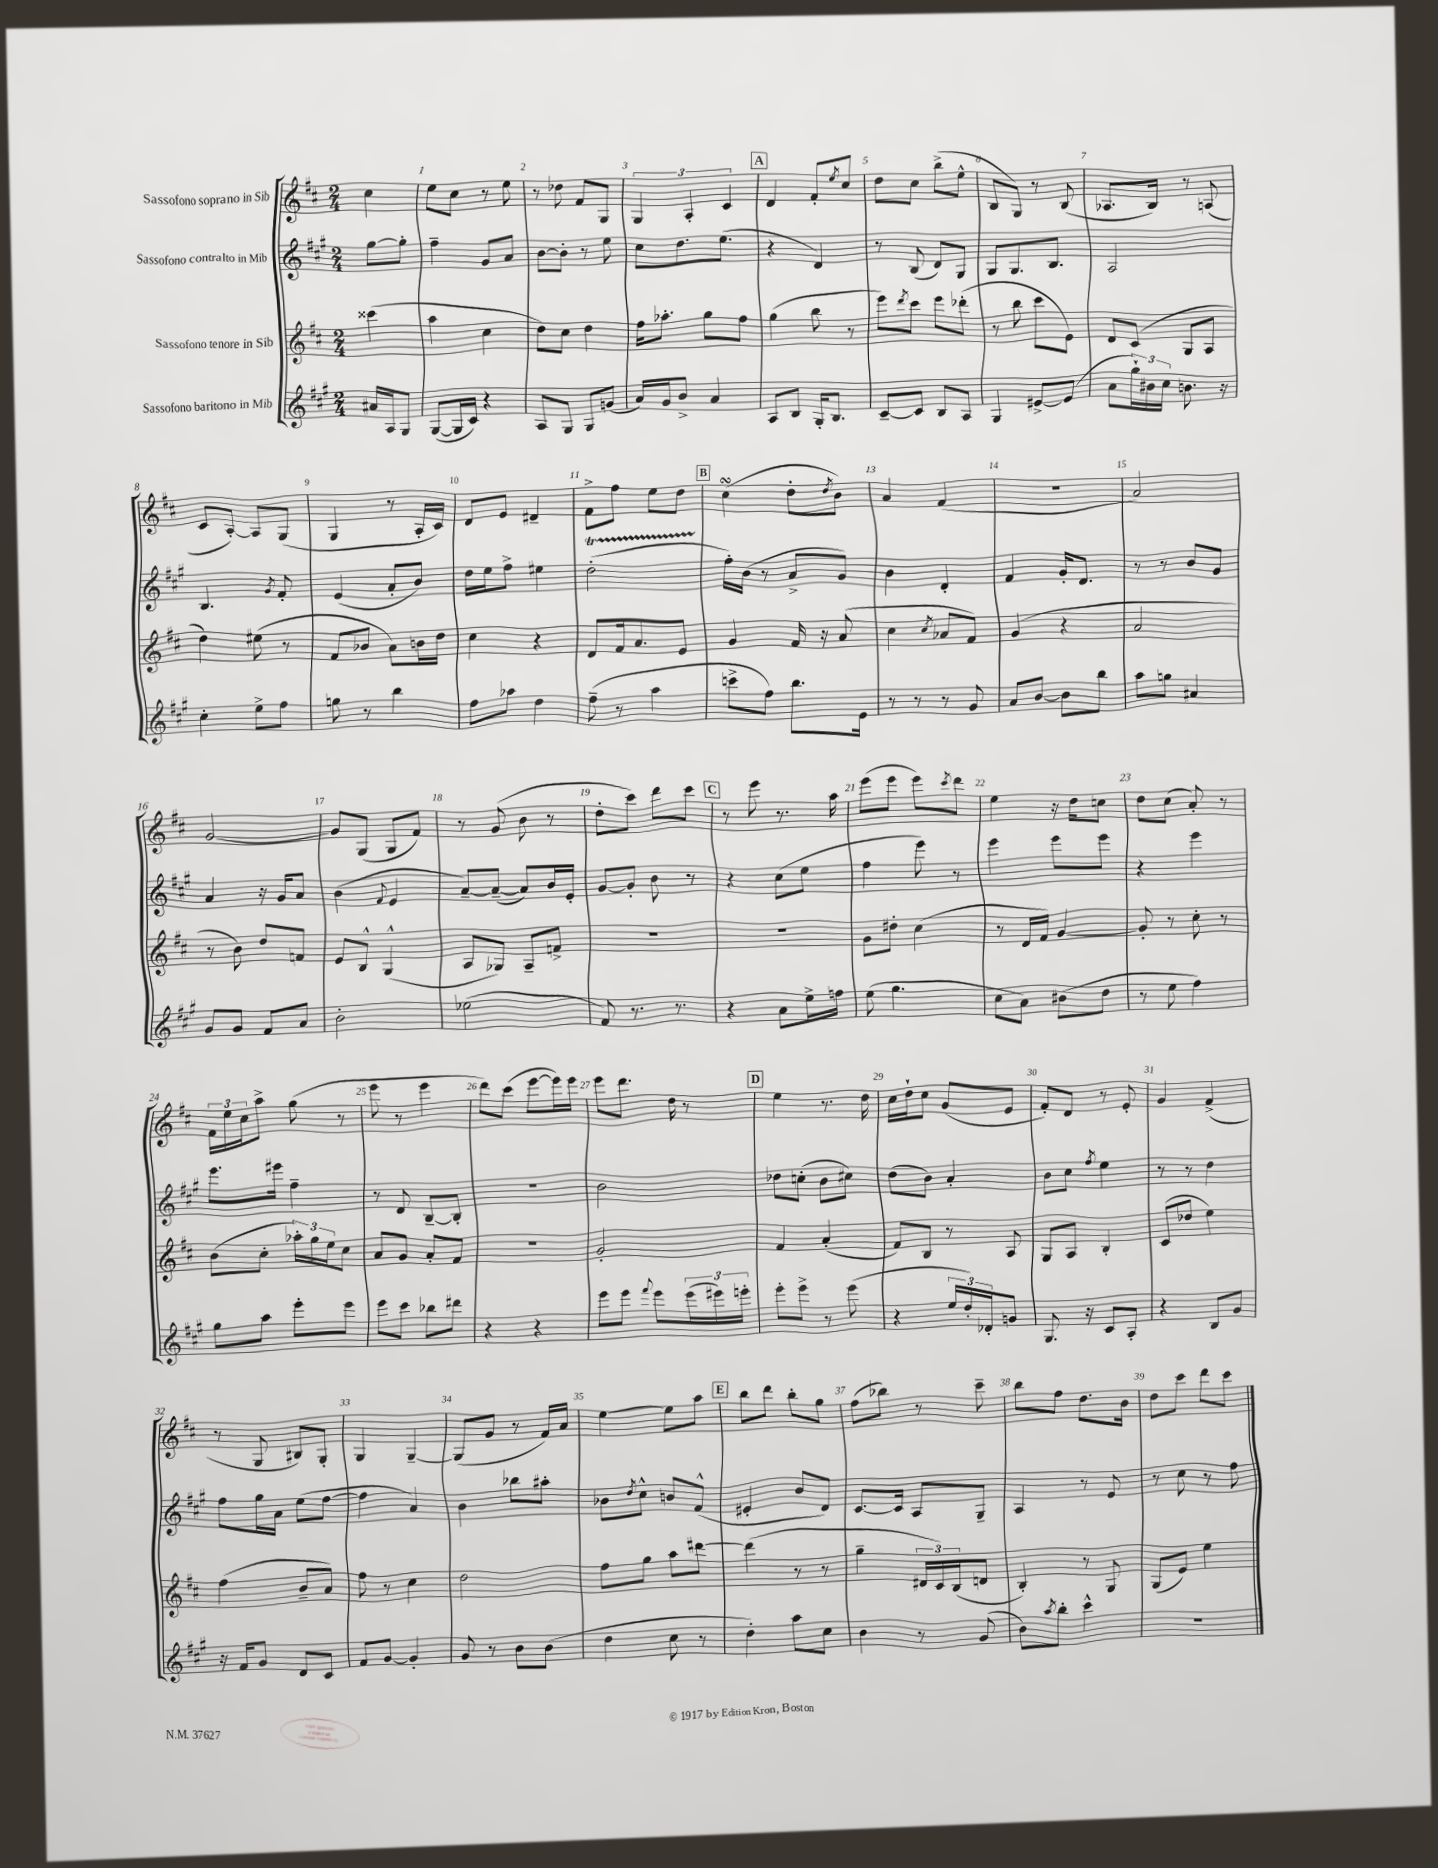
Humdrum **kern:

**kern	**kern	**kern	**kern
*part4	*part3	*part2	*part1
*staff4	*staff3	*staff2	*staff1
*I"Sassofono baritono in Mib	*I"Sassofono tenore in Sib	*I"Sassofono contralto in Mib	*I"Sassofono soprano in Sib
*clefG2	*clefG2	*clefG2	*clefG2
*k[f#c#g#]	*k[f#c#]	*k[f#c#g#]	*k[f#c#]
*M2/4	*M2/4	*M2/4	*M2/4
=	=	=	=
16a#X/LL	(4ccc##X\	[8gg#\L	4cc#\
16A/J	.	.	.
8G#/J	.	8gg#'\J]	.
=1	=1	=1	=1
([8G#/L	4aa\	4ff#~\	8ee\L
16G#/L]	.	.	8cc#\J
16c#/JJ)	.	.	.
4r	4cc#\	8g#/L	8r
.	.	8a/J	8ee\
=2	=2	=2	=2
8A/L	8dd\L)	[8b\L	8r
8G#/J	8cc#\J	8b'\J]	8dd-X\
8G#/L	4dd\	8r	8f#/L
(8gn/J	.	8ee\	8G/J
=3	=3	=3	=3
16a/LL)	16ff#\KL	8cc#\L	6G/
16g#/J	8.aa-X'\J	.	.
8b^/J	.	8.dd\	.
.	.	.	6A'/
4a/	8gg\L	.	.
.	.	(8.ee\J	.
.	.	.	6c#/
.	8ff#\J	.	.
!!LO:REH:place=s1:t=A
=4	=4	=4	=4
8A/L	(4gg\	4r	4d/
8B/J	.	.	.
16G#'/KL	8bb\	4d/)	8f#'/L
8.B/J	.	.	.
.	.	.	8qee/
.	8r	.	8cc#/J
=5	=5	=5	=5
[8c#~/L	8eee\L)	8r	8dd\L
.	8qddd/	.	.
8c#/J]	8ccc#\J	(8B/	8cc#\J
8B/L	8eee\L	8d/L)	(8bb^\L
8A/J	(8ddd-X'\J	8G#/J	8ee^^\J
=6	=6	=6	=6
4G#/	8r	8G#/L	8B/L
.	8bb\	8.G#/	8G/J)
[8e#X^/L	8ccc#\L	.	8r
.	.	8.B/J	.
(8e#/J]	8e\J)	.	(8B/
=7	=7	=7	=7
8a\L	8d/L	2A/	8.A-X/L
24gg#`\L)	(8c#/J	.	.
24b#X\	.	.	.
.	.	.	16B/Jk)
24cc#\JJ	.	.	.
8.bn\	8G/L	.	8r
.	8A/J	.	(8An/
16r	.	.	.
!!LO:LB:g=z
=8	=8	=8	=8
4cc#'\	4dd\)	4.B/	8c#/L
.	.	.	[8A'/J)
8ee^\L	(8ee#X\	.	8A/L]
.	.	8qg#/	.
8ff#\J	8r	8f#'/	(8G/J
=9	=9	=9	=9
8ggn\	8f#/L	(4e/	4G/
8r	8b-X/J	.	.
4bb\	8a\L)	8a'/L	8r
.	16bn\L	8b/J)	16A'/LL
.	16dd\JJ	.	16c#/JJ)
=10	=10	=10	=10
8ff#\L	4cc#\	16dd\LL	8d/L
.	.	16ee\J	.
8aa-X\J	.	8ff#^\J	8e/J
4dd\	4r	4ee#X\	4d#X~/
=11	=11	=11	=11
(8ff#~\	8d/L	(2ddT'\	8f#^\L
8r	16f#/k	.	8ff#\J
.	8.a/	.	.
4aa\	.	.	8ee\L
.	8e/J	.	8dd\J
!!LO:REH:place=s1:t=B
=12	=12	=12	=12
8cccn^\L	4g/	16ff#'\LL)	(4cc#sSsS\
.	.	(16b\JJ	.
8ff#\J)	.	8r	.
8.bb\L	16f#/	8a^/L	8dd'\L
.	16r	.	.
.	.	.	8qdd/
.	(8a/	8g#/J)	8b\J)
16e\Jk	.	.	.
=13	=13	=13	=13
8r	4cc#\	4b\	4a/
8r	.	.	.
.	8qcc#/	.	.
8r	8a-X/L	4d'/	(4f#/
8g#/	8f#/J)	.	.
=14	=14	=14	=14
8a/L	(4g/	4f#/	2r
[8b/J	.	.	.
8b\L]	4r	16g#'/KL	.
.	.	8.d/J	.
8bb\J	.	.	.
=15	=15	=15	=15
8aa\L	2a/	8r	2a/)
8ggn\J	.	8r	.
4a#X/	.	8b/L	.
.	.	8g#/J	.
!!LO:LB:g=z
=16	=16	=16	=16
8g#/L	8r	4a/	[2g/
8g#/J	8b\)	.	.
8f#/L	8dd/L	16r	.
.	.	16g#/KL	.
8a/J	8fn/J	8a/J	.
=17	=17	=17	=17
2b'\	8e/L	(4b\	8g/L]
.	8B^^/J	.	(8G/J
.	.	8qqf#/	.
.	(4G^^/	4e/	8G/L
.	.	.	8f#/J)
=18	=18	=18	=18
(2ee-X\	8A/L	[8a~/L)	8r
.	8G-X/J)	(8a~/J_	(8g/
.	8A~/L	8a/L])	8b\
.	8fn^/J	16b/L	8r
.	.	16e'/JJ	.
=19	=19	=19	=19
8f#/)	2r	[8g#/L	8dd'\L
8.r	.	8g#'/J]	8ccc#\J)
.	.	8b\	8ddd\L
8.r	.	.	.
.	.	8r	8ccc#\J
!!LO:REH:place=s1:t=C
=20	=20	=20	=20
4r	2r	4r	8r
.	.	.	8eee\
8a\L	.	(8cc#\L	8.r
16ee^\L	.	8ee\J	.
16ffn\JJ	.	.	16aa\
=21	=21	=21	=21
(8ee\	8g\L	4ff#\	(8eee\L
4.gg#\	8dd#X'\J	.	8eee\J
.	(4cc#\	8eee\)	8eee\L)
.	.	.	8qccc#/
.	.	8r	8ddd\J
=22	=22	=22	=22
8cc#\L	8r	4eee\	4ee\
8a\J)	16d/LL	.	.
.	16f#/JJ)	.	.
(8b#X\L	[4g/	8eee\L	16r
.	.	.	16dd\KL
8dd\J	.	8eee\J	8ccn\J
=23	=23	=23	=23
8r	8g'/]	4r	8dd\L
8ee\	8r	.	(8cc#\J
4ff#\)	8cc#'\	4eee\	8a'/)
.	8r	.	8r
!!LO:LB:g=z
=24	=24	=24	=24
8gg#\L	(8b\L	8.eee\L	24f#\LL
.	.	.	24ee\
.	.	.	24cc#\J
8aa\J	8cc#'\J	.	8aa^\J
.	.	16eee#X\Jk	.
8eee'\L	24aa-X'\LL)	4ff#~\	(8gg\
.	24gg\	.	.
.	24ee\J	.	.
8eee\J	8cc#\J	.	8r
=25	=25	=25	=25
8eee\L	8a/L	8r	8eee\
8ccc#\J	8g/J	8d/	8r
8bb-X\L	8a'/L	[8B~/L	4eee\
8ddd#X\J	8f#/J	8B'/J]	.
=26	=26	=26	=26
4r	2r	2r	8ddd\L)
.	.	.	(8ccc#\J
4r	.	.	[8eee\L
.	.	.	16eee\L])
.	.	.	16eee\JJ
=27	=27	=27	=27
8eee\L	2g'/	2b\	8eee\L
8eee\J	.	.	8.ddd\J
8qqfff#/	.	.	.
8eee\L	.	.	.
.	.	.	16dd\
(24eee\L	.	.	8r
24eee#X\)	.	.	.
24eeen'\JJ	.	.	.
!!LO:REH:place=s1:t=D
=28	=28	=28	=28
8eee'\L	4f#/	8dd-X\L	4ee\
8eee^\J	.	(8ccn'\J	.
8r	(4a'/	8b\L	8.r
(8eee\	.	8cc#X\J)	.
.	.	.	16dd\
=29	=29	=29	=29
4r	8f#/L)	(8dd\L	16cc#\LL
.	.	.	16dd`\J
.	8B/J	8b\J)	8cc#\J
24ee/LL	8r	4a'/	(8g/L
24dd'/)	.	.	.
24d-X'/J	.	.	.
8gn/J	8A/	.	8e/J
=30	=30	=30	=30
8.G#/	8G/L	8b\L	8f#'/L)
.	8A/J	8cc#\J	8d/J
16r	.	.	.
.	.	8qff#/	.
8c#/L	4B'/	4ee\	8r
8A'/J	.	.	8e'/
=31	=31	=31	=31
4r	(8c#/L	8r	4g/
.	8dd-X/J	8r	.
8B/L	4ee\)	4dd\	(4f#^/
8g#/J	.	.	.
!!LO:LB:g=z
=32	=32	=32	=32
16r	(4ff#\	8ff#\L	8r
16f#/KL	.	.	.
8g#/J	.	16gg#\L	8G/
.	.	16a\JJ	.
8d/L	8b~/L	(8ee\L	8B#X/L)
8c#/J	8a/J)	[8ff#\J	8G'/J
=33	=33	=33	=33
8f#/L	8ff#\	4ff#\]	4G/
[8g#/J	8r	.	.
4g#'/]	4cc#\	4a/)	[4G~/
=34	=34	=34	=34
8g#/	2dd\	4b\	(8G/L]
8r	.	.	8g/J
8b\L	.	8bb-X\L	8r
(8b\J	.	8aa#X'\J	16f#/LL)
.	.	.	16a/JJ
=35	=35	=35	=35
4dd\	8ff#\L	8b-X\L	[4ee\
.	.	8qdd/	.
.	8gg\J	8cc#^^\J	.
8cc#\	8aa\L	8bn/L	8ee\L]
8r	[8ddd#X\J	(8f#^^/J	8aa\J
!!LO:REH:place=s1:t=E
=36	=36	=36	=36
4dd'\)	(4ddd#\]	4e#X'/	8bb\L
.	.	.	8ddd\J
8aa\L	8r	8b/L	8bb'\L
8cc#\J	8r	8d/J)	8gg\J
=37	=37	=37	=37
4b\	4gg~\	[8.c#/L	(8ff#\L
.	.	.	8bb-X\J)
.	.	16c#/Jk]	.
8r	24d#X/LL	8A/L	8r
.	24c#/)	.	.
.	(24B/J	.	.
(8g#/	8dn/J	8G#~/J	8ccc#~\
=38	=38	=38	=38
8b\L)	4B'/)	4A/	8bb\L
8qaa/	.	.	.
8bb'\J	.	.	8ff#\J
4ccc#^^\	8r	8r	8.dd\L
.	8G/	8e/	.
.	.	.	16b\Jk
=39	=39	=39	=39
2r	(8G/L	8r	8dd\L
.	8e/J)	8cc#\	8ccc#\J
.	4ee\	8r	8ddd\L
.	.	8ff#\	8ccc#\J
==	==	==	==
*-	*-	*-	*-
